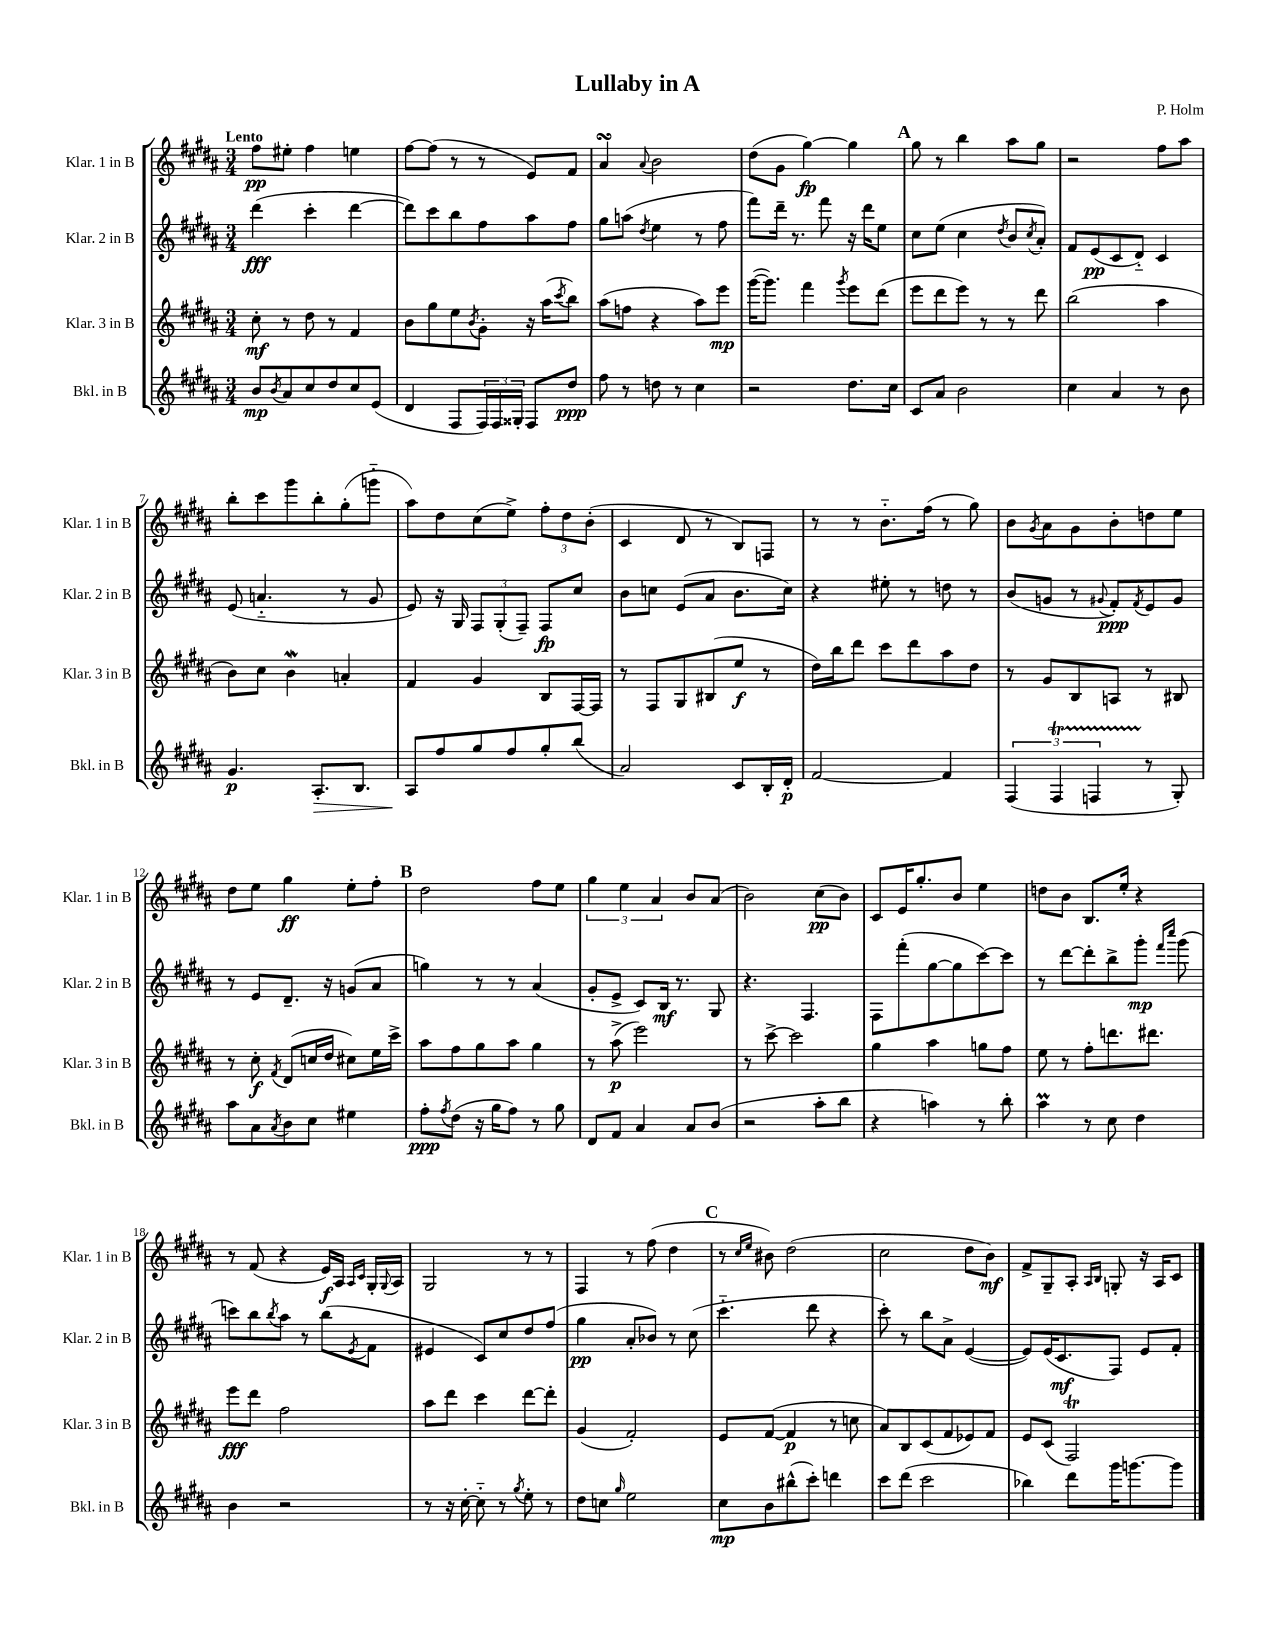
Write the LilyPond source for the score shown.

\header { title = "Lullaby in A" composer = "P. Holm" }
<<
\new StaffGroup <<
\new Staff = "s0" \with { instrumentName = "Klar. 1 in B" shortInstrumentName = "Klar. 1 in B" } {
    \clef treble \key b \major \numericTimeSignature \time 3/4 \tempo "Lento"
    fis''8\pp eis''8-. fis''4 e''4 |
    fis''8~ fis''8( r8 r8 e'8) fis'8 |
    ais'4\turn \appoggiatura { ais'8 } b'2 |
    dis''8( gis'8 gis''4~\fp) gis''4 |
    \mark \markup { \bold "A" } gis''8 r8 b''4 ais''8 gis''8 |
    r2 fis''8 ais''8 |
    b''8-. cis'''8 gis'''8 b''8-. gis''8-.( g'''8-_ |
    ais''8) dis''8 cis''8( e''8->) \tuplet 3/2 { fis''8-. dis''8 b'8-.( } |
    cis'4 dis'8 r8 b8) f8 |
    r8 r8 b'8.-_ fis''16( r8 gis''8) |
    b'8 \acciaccatura { gis'8 } ais'8 gis'8 b'8-. d''8 e''8 |
    dis''8 e''8 gis''4\ff e''8-. fis''8-. |
    \mark \markup { \bold "B" } dis''2 fis''8 e''8 |
    \tuplet 3/2 { gis''4 e''4 ais'4 } b'8 ais'8( |
    b'2) cis''8\pp( b'8) |
    cis'8 e'16 gis''8.-. b'8 e''4 |
    d''8 b'8 b8. e''16-. r4 |
    r8 fis'8( r4 e'16\f) ais16 \grace { ais16 cis'16 } gis16-. \appoggiatura { gis8 } ais16 |
    gis2 r8 r8 |
    fis4 r8 fis''8( dis''4 |
    \mark \markup { \bold "C" } r8 \grace { cis''16 e''16 } bis'8) dis''2( |
    cis''2 dis''8 b'8\mf) |
    fis'8-> gis8-- ais8-. \grace { ais16 b16 } g8-. r16 ais16 cis'8 \bar "|." |
}
\new Staff = "s1" \with { instrumentName = "Klar. 2 in B" shortInstrumentName = "Klar. 2 in B" } {
    \clef treble \key b \major \numericTimeSignature \time 3/4
    dis'''4\fff( cis'''4-. dis'''4~ |
    dis'''8) cis'''8 b''8 fis''8 ais''8 fis''8 |
    gis''8 a''8( \acciaccatura { dis''8 } e''4 r8 fis''8 |
    fis'''8) dis'''16-- r8. fis'''8 r16 dis'''16 e''8 |
    \mark \markup { \bold "A" } cis''8 e''8( cis''4 \acciaccatura { dis''8 } b'8 \acciaccatura { cis''8 } ais'8-.) |
    fis'8 e'8\pp( cis'8 dis'8-_) cis'4 |
    e'8( a'4.-_ r8 gis'8 |
    e'8) r16 gis16 \tuplet 3/2 { fis8 gis8-.( fis8--) } fis8\fp cis''8 |
    b'8 c''8 e'8( ais'8 b'8. c''16) |
    r4 eis''8-. r8 d''8 r8 |
    b'8( g'8 r8 \appoggiatura { gis'8 } fis'8-.\ppp) \acciaccatura { fis'8 } e'8 gis'8 |
    r8 e'8 dis'8.-- r16 g'8( ais'8 |
    \mark \markup { \bold "B" } g''4) r8 r8 ais'4( |
    gis'8-. e'8-> cis'8) b16\mf r8. gis8 |
    r4. fis4. |
    fis8 fis'''8-.( gis''8~ gis''8 cis'''8~) cis'''8 |
    r8 dis'''8~ dis'''8-. b''8-> gis'''8-.\mp \grace { fis'''16 cis''''16 } gis'''8( |
    c'''8) b''8 \acciaccatura { b''8 } ais''8 r8 b''8( \acciaccatura { e'8 } fis'8 |
    eis'4 cis'8) cis''8 dis''8 fis''8( |
    gis''4\pp ais'8-. bes'8) r8 cis''8( |
    \mark \markup { \bold "C" } cis'''4.-_ dis'''8 r4 |
    cis'''8-.) r8 b''8 ais'8-> e'4~( |
    e'8) e'16( cis'8.\mf fis8) e'8 fis'8-. \bar "|." |
}
\new Staff = "s2" \with { instrumentName = "Klar. 3 in B" shortInstrumentName = "Klar. 3 in B" } {
    \clef treble \key b \major \numericTimeSignature \time 3/4
    cis''8-.\mf r8 dis''8 r8 fis'4 |
    b'8 gis''8 e''8 \acciaccatura { b'8 } gis'8-. r16 ais''16( \acciaccatura { cis'''8 } b''8) |
    ais''8( f''8 r4 ais''8) e'''8\mp |
    gis'''16~( gis'''8.) fis'''4 \acciaccatura { gis'''8 } e'''8 dis'''8( |
    \mark \markup { \bold "A" } e'''8 dis'''8 e'''8) r8 r8 dis'''8 |
    b''2( ais''4 |
    b'8) cis''8 b'4\mordent a'4-. |
    fis'4 gis'4 b8 fis16~ fis16 |
    r8 fis8 gis8 bis8( e''8\f r8 |
    dis''16) b''16 dis'''8 cis'''8 dis'''8 ais''8 dis''8 |
    r8 gis'8 b8 a8 r8 bis8 |
    r8 cis''8-.\f \acciaccatura { fis'8 } dis'8( c''16 dis''16 cis''8) e''16 cis'''16-> |
    \mark \markup { \bold "B" } ais''8 fis''8 gis''8 ais''8 gis''4 |
    r8 ais''8->\p( e'''2) |
    r8 cis'''8~-> cis'''2 |
    gis''4 ais''4 g''8 fis''8 |
    e''8 r8 fis''8-. d'''8. dis'''8. |
    e'''8\fff dis'''8 fis''2 |
    ais''8 dis'''8 cis'''4 dis'''8~ dis'''8-. |
    gis'4( fis'2-.) |
    \mark \markup { \bold "C" } e'8 fis'8~( fis'4\p r8 c''8 |
    ais'8) b8 cis'8( fis'8 ees'8) fis'8 |
    e'8 cis'8( fis2\trill) \bar "|." |
}
\new Staff = "s3" \with { instrumentName = "Bkl. in B" shortInstrumentName = "Bkl. in B" } {
    \clef treble \key b \major \numericTimeSignature \time 3/4
    b'8\mp \acciaccatura { b'8 } ais'8 cis''8 dis''8 cis''8 e'8( |
    dis'4 fis8 \tuplet 3/2 { fis16) fis16 gisis16-. } fis8 dis''8\ppp |
    fis''8 r8 d''8 r8 cis''4 |
    r2 dis''8. cis''16 |
    \mark \markup { \bold "A" } cis'8 ais'8 b'2 |
    cis''4 ais'4 r8 b'8 |
    gis'4.\p ais8.-.\> b8. |
    ais8\! fis''8 gis''8 fis''8 gis''8-. b''8( |
    ais'2) cis'8 b16-. dis'16-.\p |
    fis'2~ fis'4 |
    \tuplet 3/2 { fis4( fis4\startTrillSpan f4 } r8\stopTrillSpan gis8-.) |
    ais''8 ais'8 \acciaccatura { ais'8 } b'8 cis''8 eis''4 |
    \mark \markup { \bold "B" } fis''8-.\ppp \acciaccatura { fis''8 } dis''8( r16 gis''16 fis''8) r8 gis''8 |
    dis'8 fis'8 ais'4 ais'8 b'8( |
    r2 ais''8-. b''8 |
    r4 a''4) r8 b''8-. |
    ais''4\prall r8 cis''8 dis''4 |
    b'4 r2 |
    r8 r16 cis''16~-. cis''8-_ r8 \acciaccatura { gis''8 } e''8-. r8 |
    dis''8 c''8 \grace { gis''16 } e''2 |
    \mark \markup { \bold "C" } cis''8\mp b'8 bis''8-^( cis'''8-.) d'''4 |
    cis'''8 dis'''8( cis'''2 |
    bes''4) dis'''8 gis'''16 g'''8.~ g'''8 \bar "|." |
}
>>
>>
